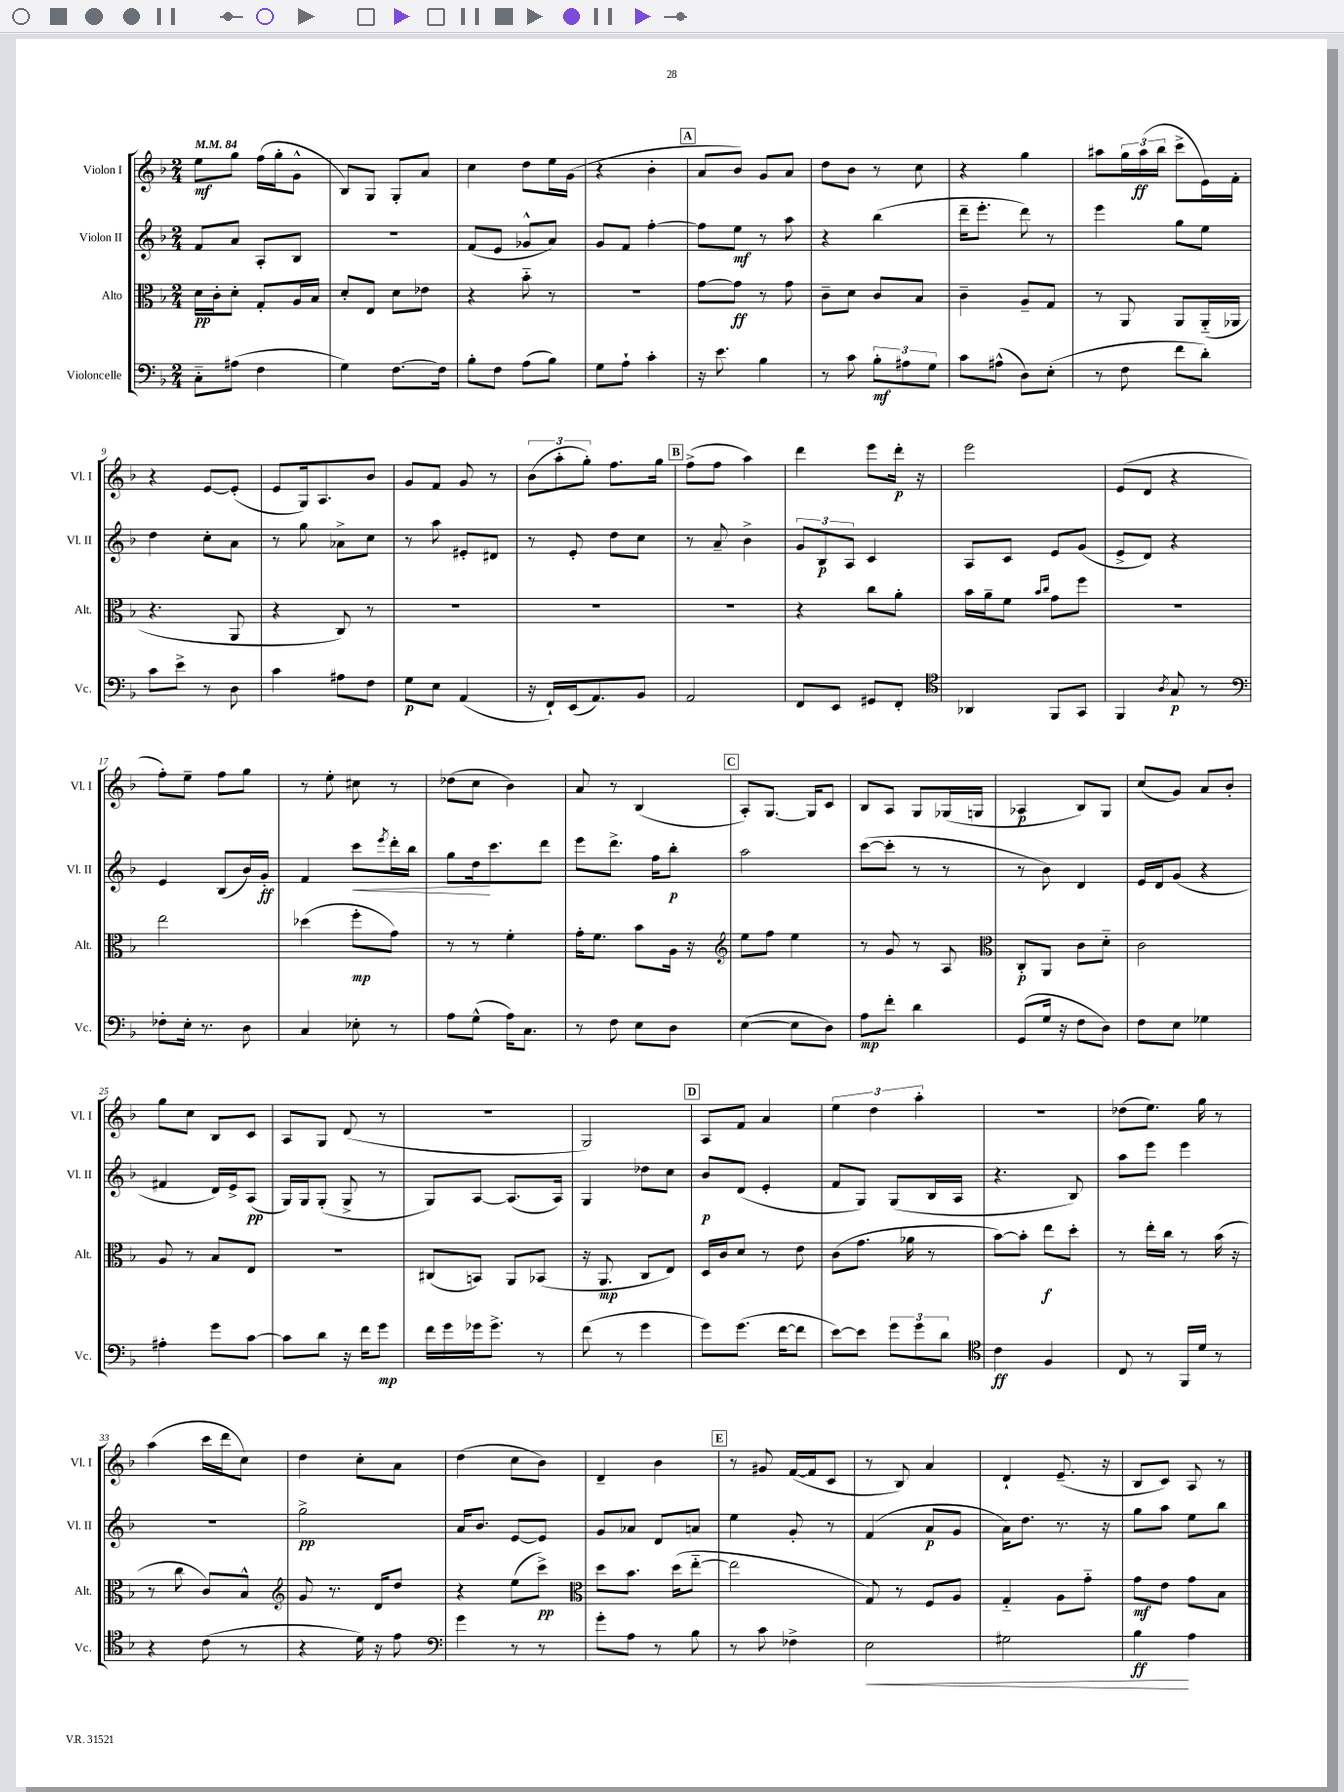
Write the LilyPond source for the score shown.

<<
\new StaffGroup <<
\new Staff = "s0" \with { instrumentName = "Violon I" shortInstrumentName = "Vl. I" } {
    \clef treble \key f \major \numericTimeSignature \time 2/4 \tempo 4 = 84
    e''8\mf g''8 f''16( g''16-. g'8-^ |
    bes8) g8 g8-. a'8 |
    c''4 d''8 e''16 g'16( |
    r4 bes'4-. |
    \mark \markup { \box "A" } a'8 bes'8) g'8 a'8 |
    d''8 bes'8 r8 c''8 |
    r4 g''4 |
    ais''8 \tuplet 3/2 { g''16 ais''16\ff( bes''16 } c'''8-> e'16) f'16-. |
    r4 e'8~ e'8-.( |
    e'8 g16) a8. bes'8 |
    g'8 f'8 g'8 r8 |
    \tuplet 3/2 { bes'8( a''8-. g''8-.) } f''8. g''16 |
    \mark \markup { \box "B" } f''8->( f''8 a''4) |
    d'''4 e'''8 d'''16-.\p r16 |
    e'''2 |
    e'8( d'8 r4 |
    f''8-.) e''8-- f''8 g''8 |
    r8 e''8-. cis''8 r8 |
    des''8( c''8 bes'4) |
    a'8 r8 bes4( |
    \mark \markup { \box "C" } a8-.) g8.~ g16 c'8 |
    bes8 a8 g8 ges16( g16 |
    aes4\p bes8) g8 |
    c''8( g'8) a'8 bes'8-. |
    g''8 c''8 bes8 c'8 |
    a8 g8 d'8( r8 |
    R2 |
    g2) |
    \mark \markup { \box "D" } a8 f'8 a'4 |
    \tuplet 3/2 { e''4 d''4 a''4-. } |
    r2 |
    des''8( e''8.) g''16 r8 |
    a''4( c'''16 d'''16 c''8) |
    d''4 c''8-. a'8 |
    d''4( c''8 bes'8) |
    d'4-- bes'4 |
    \mark \markup { \box "E" } r8 gis'8 f'16~( f'16 c'8 |
    r8 bes8) a'4 |
    d'4-! e'8.--( r16 |
    bes8 c'8) a8 r8 \bar "|." |
}
\new Staff = "s1" \with { instrumentName = "Violon II" shortInstrumentName = "Vl. II" } {
    \clef treble \key f \major \numericTimeSignature \time 2/4
    f'8 a'8 a8-. bes8 |
    R2 |
    f'8( e'8 ges'8-^ a'8) |
    g'8 f'8 f''4~-. |
    \mark \markup { \box "A" } f''8 e''8\mf r8 a''8 |
    r4 bes''4( |
    d'''16-- e'''8.-. d'''8) r8 |
    e'''4 g''8 e''8 |
    d''4 c''8-. a'8 |
    r8 g''8 aes'8-> c''8 |
    r8 a''8 eis'8-. dis'8 |
    r8 e'8-. d''8 c''8 |
    \mark \markup { \box "B" } r8 a'8-- bes'4-> |
    \tuplet 3/2 { g'8 bes8\p a8 } c'4 |
    a8 c'8 e'8 g'8( |
    e'8-> d'8) r4 |
    e'4 bes8( bes'16) g'16-.\ff |
    f'4 c'''8\< \acciaccatura { e'''8 } d'''16-. bes''16 |
    g''8 d''16\! c'''8. d'''8 |
    e'''8 d'''8.-> f''16 bes''8-.\p |
    \mark \markup { \box "C" } a''2 |
    c'''8~( c'''8-. r8 r8 |
    r8 bes'8) d'4 |
    e'16 d'16 g'8( r4 |
    fis'4 d'16) e'16-> a8\pp( |
    g16) g16 g8-.( g8-> r8 |
    g8) a8~ a8.( a16) |
    g4 des''8 c''8 |
    \mark \markup { \box "D" } bes'8\p d'8( e'4-. |
    f'8 g8) g8( bes16 a16 |
    r4. bes8) |
    a''8 e'''8 e'''4 |
    R2 |
    g''2->\pp |
    a'16 bes'8. e'8~ e'8 |
    g'8 aes'8 d'8 a'8 |
    \mark \markup { \box "E" } e''4 g'8-. r8 |
    f'4( a'8\p g'8 |
    a'16) d''8. r8. r16 |
    g''8 a''8 e''8 bes''8 \bar "|." |
}
\new Staff = "s2" \with { instrumentName = "Alto" shortInstrumentName = "Alt." } {
    \clef alto \key f \major \numericTimeSignature \time 2/4
    d'16\pp c'16-. d'8-. g8-. a16 bes16 |
    d'8-. e8 d'8 ees'8 |
    r4 bes'8-_ r8 |
    r2 |
    \mark \markup { \box "A" } g'8~ g'8\ff r8 g'8 |
    c'8-- d'8 c'8 bes8 |
    c'4-- a8-- g8 |
    r8 a,8 a,8 a,16-_( aes,16 |
    r4. a,8 |
    r4 c8) r8 |
    R2 |
    R2 |
    \mark \markup { \box "B" } R2 |
    r4 c''8 a'8-. |
    bes'16 a'16-- f'8 \grace { bes'16 c''16 } g'8 f''8 |
    r2 |
    e''2 |
    des''4( f''8-.\mp g'8) |
    r8 r8 f'4-. |
    g'16-. f'8. bes'8 a16 r16 |
    \mark \markup { \box "C" } \clef treble e''8 f''8 e''4 |
    r8 g'8 r8 a8 |
    \clef alto c8-.\p a,8 c'8 d'8-_ |
    c'2 |
    a8 r8 bes8 e8 |
    R2 |
    cis8( b,8) a,8 bes,8( |
    r16 a,8.\mp c8 e8) |
    \mark \markup { \box "D" } d16 c'16 d'8 r8 e'8 |
    c'8( g'8. aes'16 r8 |
    bes'8~) bes'8-. e''8\f d''8-. |
    r8 e''16-. c''16 r8 bes'16( r16 |
    r8 c''8 c'8) bes8-^ |
    \clef treble g'8 r8. d'16 d''8 |
    r4 e''8( c'''8->\pp) |
    \clef alto d''8 bes'8. d''16( e''8~-_ |
    \mark \markup { \box "E" } e''2 |
    g8) r8 f8 a8 |
    g4-_ a8 g'8-_ |
    g'8\mf e'8 g'8 bes8 \bar "|." |
}
\new Staff = "s3" \with { instrumentName = "Violoncelle" shortInstrumentName = "Vc." } {
    \clef bass \key f \major \numericTimeSignature \time 2/4
    c8-_ ais8( f4 |
    g4) f8.~ f16 |
    bes8-. f8 a8( bes8) |
    g8 a8-! c'4-. |
    \mark \markup { \box "A" } r16 e'8. bes4 |
    r8 c'8 \tuplet 3/2 { bes8-.\mf ais8 g8 } |
    c'8 ais8-^( d8) e8-.( |
    r8 f8 f'8 d'8-.) |
    c'8 e'8-> r8 d8 |
    c'4 ais8 f8 |
    g8\p e8 a,4( |
    r16 f,16-!) e,16( a,8.) bes,8 |
    \mark \markup { \box "B" } a,2 |
    f,8 e,8 gis,8 f,8-. |
    \clef tenor aes,4 f,8 g,8 |
    f,4 \acciaccatura { a8 } g8\p r8 |
    \clef bass fes8-. e16-. r8. d8 |
    c4 ees8-. r8 |
    a8 g8-^( a16) c8. |
    r8 f8 e8 d8 |
    \mark \markup { \box "C" } e4~( e8 d8) |
    a8\mp f'8-. d'4 |
    g,8( g16 r16 f8 d8) |
    f8 e8 ges4 |
    ais4-. g'8 c'8~ |
    c'8 d'8 r16 f'16 g'8\mp |
    f'16 g'16 ges'16 ges'8.-> r8 |
    f'8( r8 g'4 |
    \mark \markup { \box "D" } g'8) g'8.( f'16~ f'8 |
    e'8~) e'8 \tuplet 3/2 { g'8 g'8 d'8 } |
    \clef tenor c'4\ff f4 |
    c8 r8 f,16 d'16 r8 |
    r4 c'8( r8 |
    r4 d'16) r16 e'8 |
    \clef bass g'4 r8 r8 |
    g'8-. a8 r8 bes8 |
    \mark \markup { \box "E" } r8 c'8 fes4-> |
    e2\< |
    gis2 |
    bes4\ff\! a4 \bar "|." |
}
>>
>>
